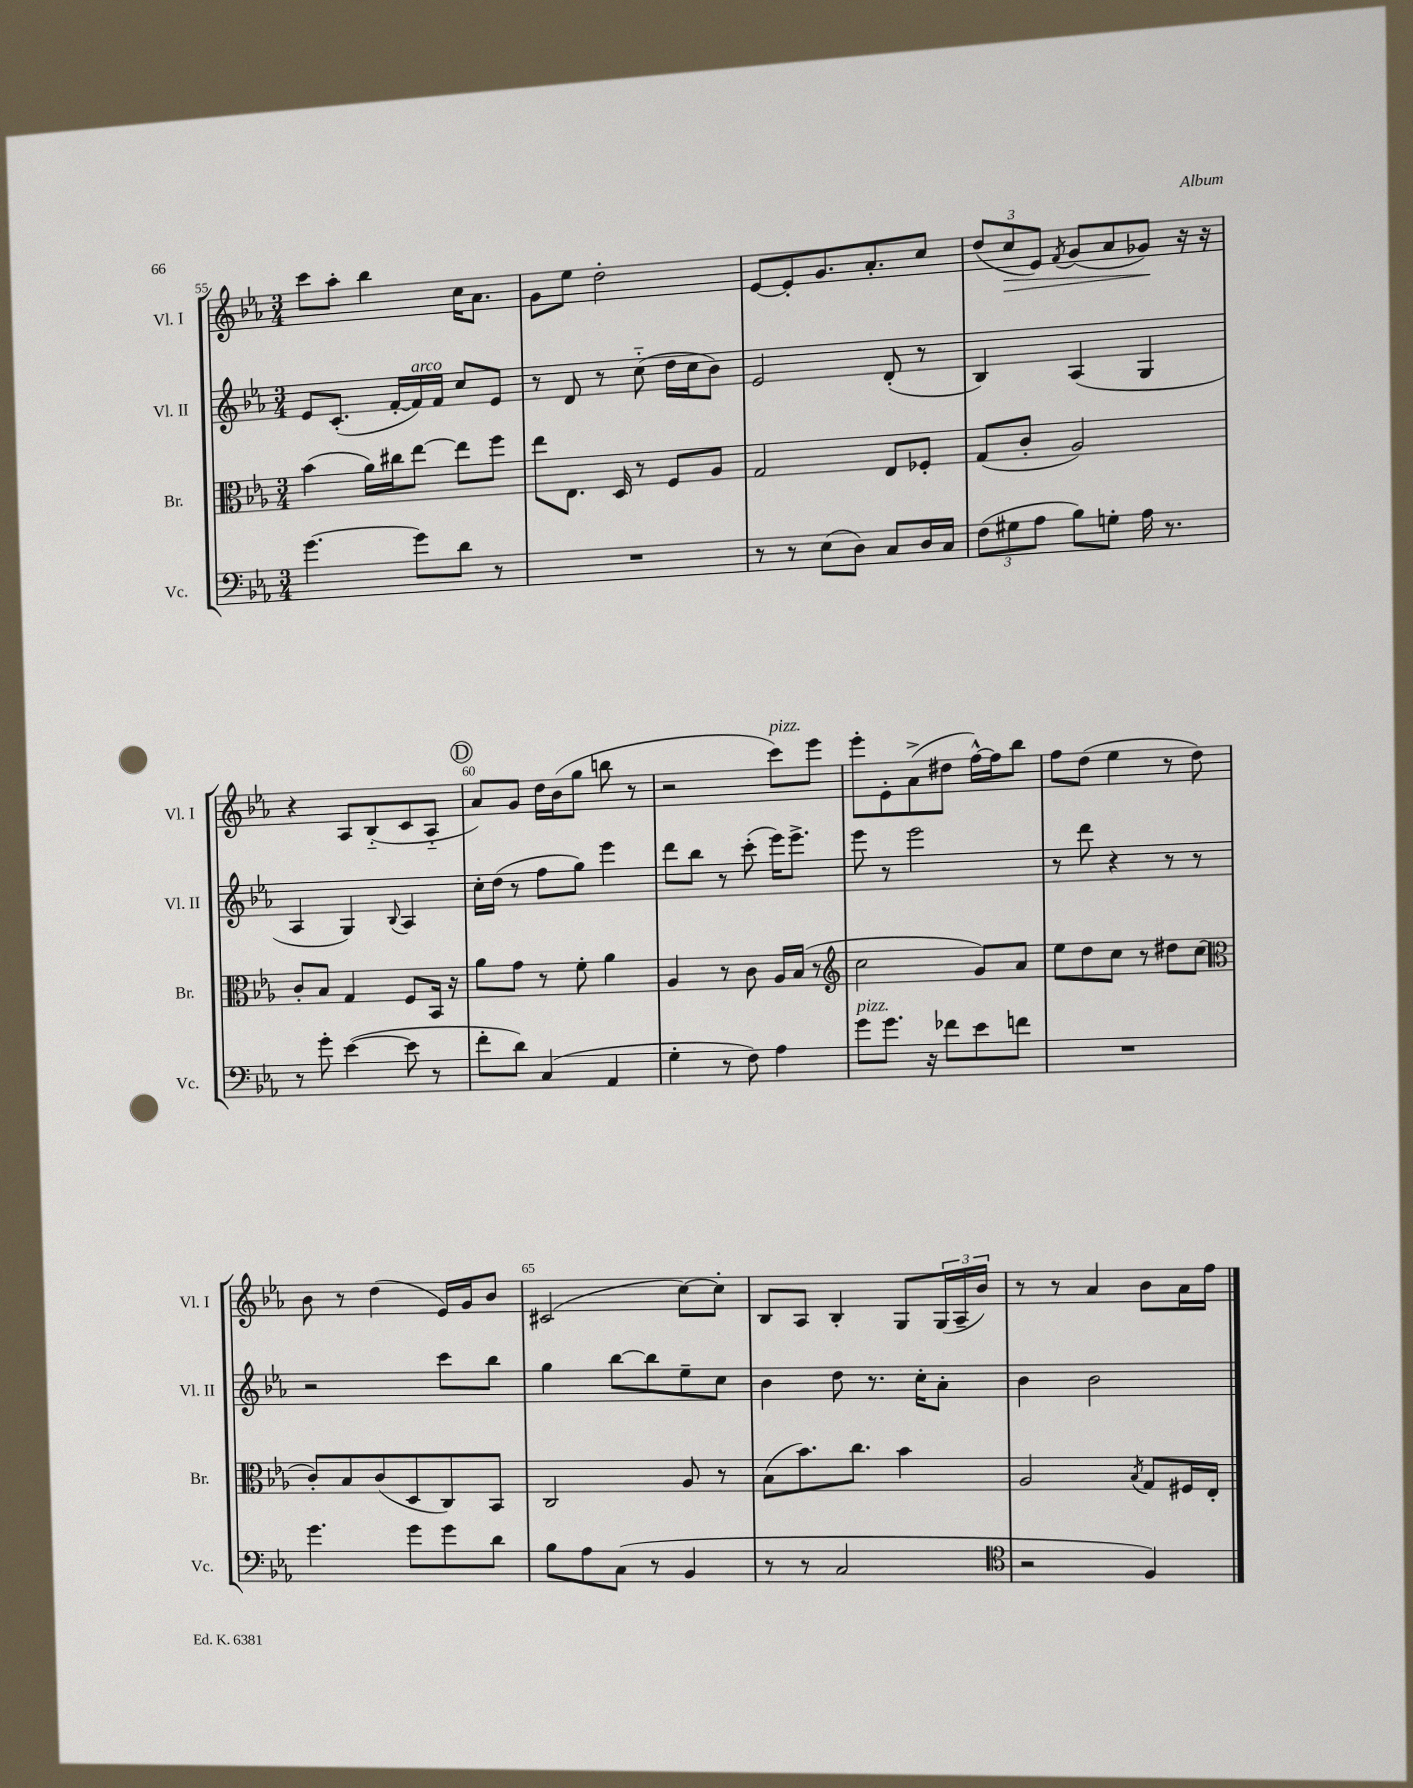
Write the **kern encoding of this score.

**kern	**kern	**kern	**kern
*staff4	*staff3	*staff2	*staff1
*clefF4	*clefC3	*clefG2	*clefG2
*k[b-e-a-]	*k[b-e-a-]	*k[b-e-a-]	*k[b-e-a-]
*M3/4	*M3/4	*M3/4	*M3/4
[4.g	(4b-	8e-	8ccc
.	.	(8.c'	8aa-'
.	16a-)	.	4bb-
.	16cc#	[16f'	.
8g]	[8ee-	16f])	.
.	.	16f	.
8d	8ee-]	8cc	16cc
.	.	.	8.a-
8r	8ff	8e-	.
=	=	=	=
2.r	8ee-	8r	8g
.	8.E-	8d	8ee-
.	.	8r	2dd'
.	16D	.	.
.	8r	(8cc'~	.
.	8F	16dd	.
.	.	16cc	.
.	8A-	8b-)	.
=	=	=	=
8r	2G	2e-	[8e-
8r	.	.	8e-']
(8E-	.	.	8.g
8D)	.	.	.
.	.	.	8.a-'
8C	8E-	(8d'	.
16D	8F-'	8r	8cc
16C	.	.	.
=	=	=	=
(12F	(8G	4B-)	(12dd
12G#	.	.	12cc
.	8c'	.	.
12A-	.	.	12e-)
.	.	.	8qf
8B-)	2A-)	(4A-	(8g
8G'	.	.	8a-
16A-	.	4G	8g-)
8.r	.	.	.
.	.	.	16r
.	.	.	16r
=	=	=	=
8r	8c'	4A-	4r
8g'	8B-	.	.
([4e-	4G	4G)	8A-
.	.	.	(8B-'~
.	.	8qqB-	.
8e-]	8F	4A-	8c
8r	16BB-	.	8A-'~
.	16r	.	.
=	=	=	=
8f'	8a-	16cc'	8a-)
.	.	(16dd	.
8d)	8g	8r	8g
(4C	8r	8ff	16dd
.	.	.	(16b-
.	8f'	8gg)	8gg
4AA-	4a-	4eee-	8bb
.	.	.	8r
=	=	=	=
4G'	4A-	8ddd	2r
.	.	8bb-	.
8r	8r	8r	.
8F)	8c	(8ccc'	.
4A-	16A-	16eee-)	8ccc)
.	(16B-	8.eee-^	.
.	8r	.	8eee-
=	=	=	=
*	*clefG2	*	*
8g	2cc	8eee-	8eee-'
8.g	.	8r	8e-'
.	.	2eee-	(8a-^
16r	.	.	.
8f-	.	.	8dd#
8e-	8g)	.	[16ff^^)
.	.	.	16ff]
8f	8a-	.	8bb-
=	=	=	=
2.r	8ee-	8r	8ff
.	8dd	8ddd	(8dd
.	8cc	4r	4ee-
.	8r	.	.
.	8dd#	8r	8r
.	(8cc	8r	8dd)
=	=	=	=
*	*clefC3	*	*
4.g	8c')	2r	8b-
.	8B-	.	8r
.	(8c	.	(4dd
8g	8D	.	.
8g	8C)	8ccc	16e-)
.	.	.	16g
8d	8BB-	8bb-	8b-
=	=	=	=
8B-	2C	4gg	(2c#
8A-	.	.	.
(8C	.	[8bb-	.
8r	.	8bb-]	.
4BB-	8A-	8ee-~	[8cc)
.	8r	8cc	8cc']
=	=	=	=
8r	(8B-	4b-	8B-
8r	8.b-)	.	8A-
2C	.	8dd	4B-'
.	8.cc	.	.
.	.	8.r	.
.	4b-	.	8G
.	.	16cc'	.
.	.	8a-'	(24G
.	.	.	24A-~
.	.	.	24b-)
=	=	=	=
*clefC4	*	*	*
2r	2A-	4b-	8r
.	.	.	8r
.	.	2b-	4a-
.	8qB-	.	.
4F)	8G	.	8b-
.	16F#	.	16a-
.	16E-'	.	16ff
==	==	==	==
*-	*-	*-	*-
